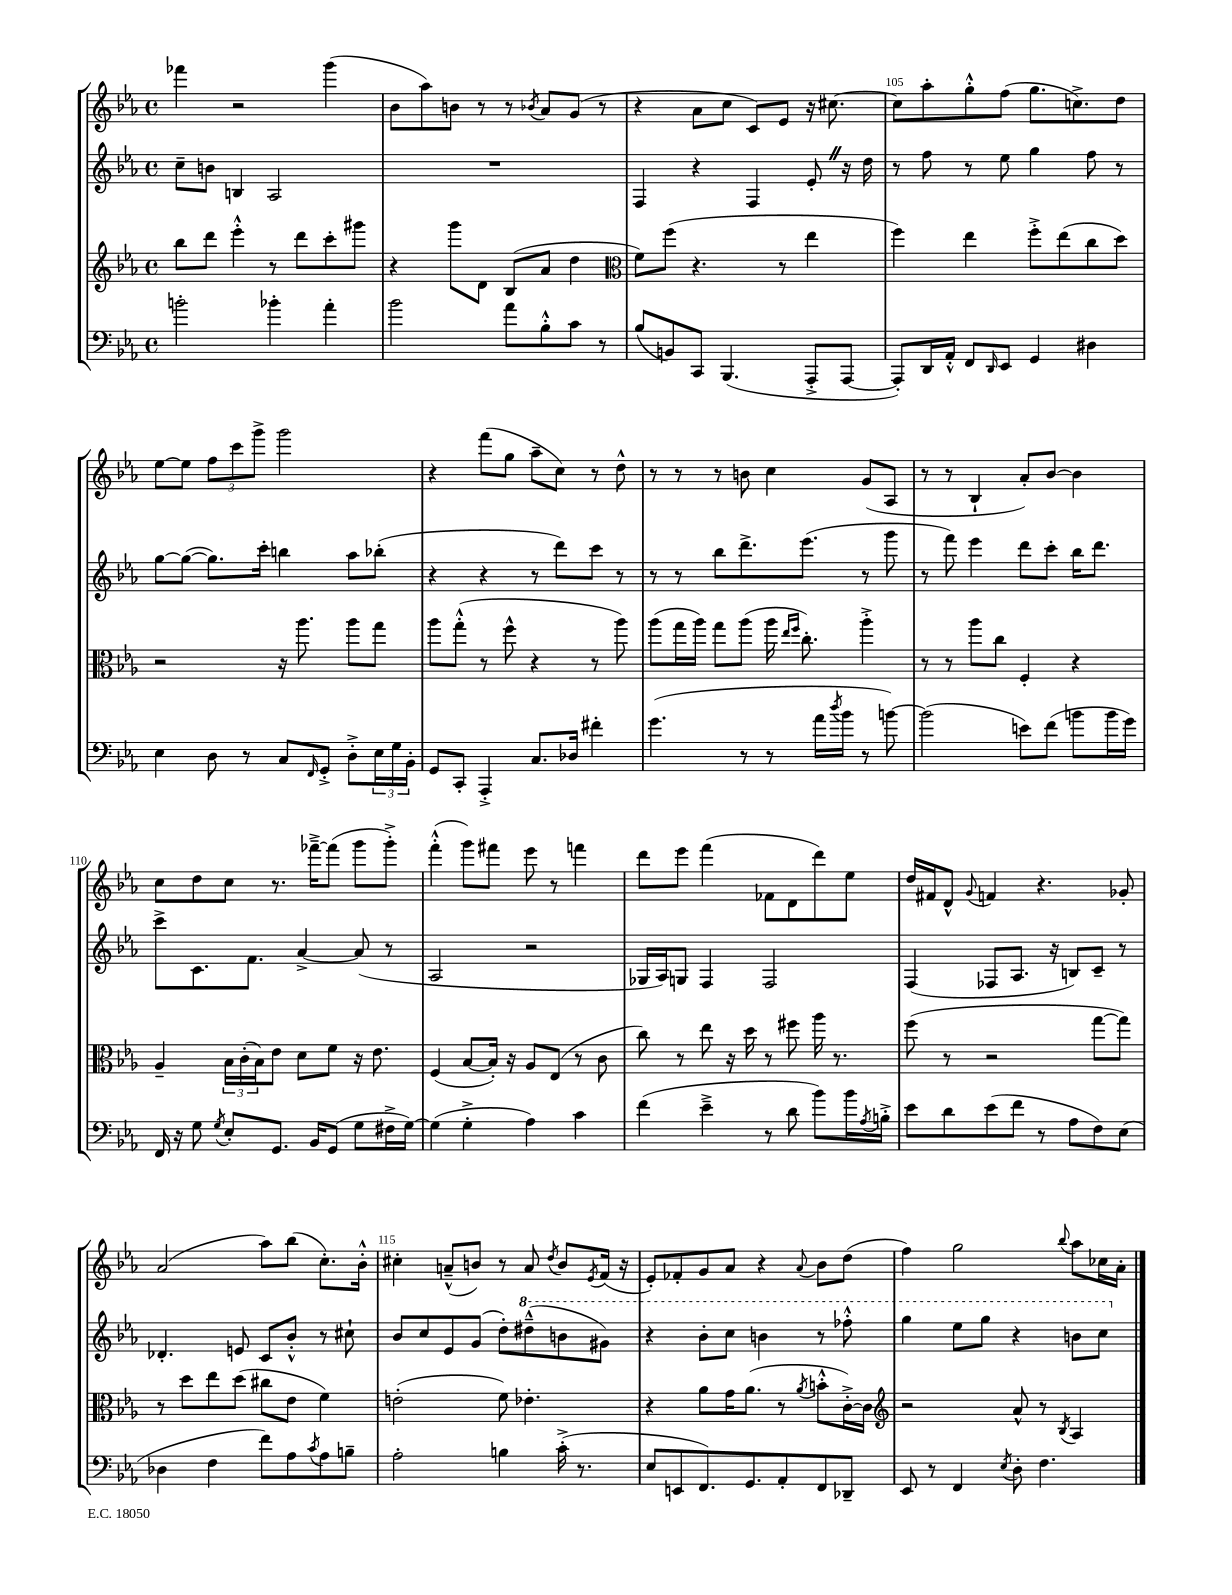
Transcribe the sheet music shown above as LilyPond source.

<<
\new StaffGroup <<
\new Staff = "s0" {
    \clef treble \key ees \major \defaultTimeSignature \time 4/4
    fes'''4 r2 g'''4( |
    bes'8 aes''8) b'8 r8 r8 \acciaccatura { bes'8 } aes'8 g'8( r8 |
    r4 aes'8 c''8 c'8) ees'8 r16 cis''8.~ |
    cis''8 aes''8-. g''8-.-^ f''8( g''8. c''8.->) d''8 |
    ees''8~ ees''8 \tuplet 3/2 { f''8 c'''8 g'''8-> } g'''2 |
    r4 f'''8( g''8 aes''8-- c''8) r8 d''8-^ |
    r8 r8 r8 b'8 c''4 g'8( aes8 |
    r8 r8 bes4-! aes'8-.) bes'8~ bes'4 |
    c''8 d''8 c''8 r8. fes'''16~---> fes'''8( g'''8 g'''8-.->) |
    f'''4-.-^( g'''8) fis'''8 ees'''8 r8 f'''4 |
    d'''8 ees'''8 f'''4( fes'8 d'8 d'''8) ees''8 |
    d''16 fis'16 d'8-^ \appoggiatura { g'8 } f'4 r4. ges'8-. |
    aes'2( aes''8) bes''8( c''8.-.) bes'16-.-^ |
    cis''4-. a'8---^( b'8) r8 a'8 \acciaccatura { d''8 } b'8 \acciaccatura { ees'8 } f'16( r16 |
    ees'8-.) fes'8-. g'8 aes'8 r4 \appoggiatura { aes'8 } bes'8 d''8( |
    f''4) g''2 \appoggiatura { bes''8 } aes''8 ces''16 aes'16-. \bar "|." |
}
\new Staff = "s1" {
    \clef treble \key ees \major \defaultTimeSignature \time 4/4
    c''8-- b'8 b4 aes2 |
    R1 |
    f4 r4 f4 ees'8-. \once \override BreathingSign.text = \markup { \musicglyph "scripts.caesura.straight" } \breathe r16 d''16 |
    r8 f''8 r8 ees''8 g''4 f''8 r8 |
    g''8~ g''8~( g''8.) c'''16-. b''4 aes''8 bes''8-.( |
    r4 r4 r8 d'''8) c'''8 r8 |
    r8 r8 bes''8 d'''8.-> ees'''8.( r8 g'''8 |
    r8 f'''8) ees'''4 d'''8 c'''8-. bes''16 d'''8. |
    c'''8-> c'8. f'8. aes'4~-> aes'8( r8 |
    aes2 r2 |
    ges16 aes16) g8 f4 f2 |
    f4( fes8 aes8. r16 b8) c'8-- r8 |
    des'4.-. e'8 c'8 bes'8-.-^ r8 cis''8-! |
    bes'8 c''8 ees'8 g'8( d''8-.) \ottava #1 dis'''8---^( b''8 gis''8) |
    r4 bes''8-. c'''8 b''4 r8 fes'''8-.-^ |
    g'''4 ees'''8 g'''8 r4 b''8 c'''8 \ottava #0 \bar "|." |
}
\new Staff = "s2" {
    \clef treble \key ees \major \defaultTimeSignature \time 4/4
    bes''8 d'''8 ees'''4-.-^ r8 d'''8 c'''8-. gis'''8 |
    r4 g'''8 d'8 bes8( aes'8 d''4 |
    \clef alto f'8) f''8( r4. r8 ees''4 |
    f''4) ees''4 f''8-.-> ees''8( c''8 d''8) |
    r2 r16 aes''8. aes''8 g''8 |
    aes''8 g''8-.-^( r8 f''8-^ r4 r8 aes''8) |
    aes''8( g''16 aes''16) g''8 aes''8( aes''16 \grace { ees''16 f''16 } c''8.-.) aes''4-.-> |
    r8 r8 aes''8 c''8 f4-. r4 |
    aes4-- \tuplet 3/2 { bes16 c'16-.( bes16) } ees'8 d'8 f'8 r16 ees'8. |
    f4( bes8~ bes16-.) r16 aes8 ees8( r8 c'8 |
    c''8) r8 ees''8 r16 d''16 r8 fis''8 aes''16 r8. |
    f''8( r8 r2 g''8~ g''8) |
    r8 d''8 ees''8 d''8( cis''8 ees'8 f'4) |
    e'2-.( f'8) ees'4.-. |
    r4 aes'8 g'16 aes'8.( r8 \acciaccatura { aes'8 } b'8-.-^ c'16~-.->) c'16 |
    \clef treble r2 aes'8-^ r8 \acciaccatura { bes8 } aes4 \bar "|." |
}
\new Staff = "s3" {
    \clef bass \key ees \major \defaultTimeSignature \time 4/4
    b'2-. bes'4-. aes'4-. |
    bes'2 aes'8 bes8-.-^ c'8 r8 |
    bes8( b,8) c,8 bes,,4.( aes,,8-.-> aes,,8~ |
    aes,,8-.) d,16 aes,16-.-^ f,8 \grace { d,16 } ees,8 g,4 dis4 |
    ees4 d8 r8 c8 \grace { f,16 } g,8-.-> d8-.-> \tuplet 3/2 { ees16 g16 bes,16-. } |
    g,8 c,8-. aes,,4-.-> c8. des16 fis'4-. |
    g'4.( r8 r8 aes'16 \acciaccatura { d''8 } bes'16 r8 b'8~) |
    b'2( e'8) f'8( b'8 b'16 g'16) |
    f,16 r16 g8 \acciaccatura { g8 } ees8-. g,8. bes,16 g,8( g8 fis16-> g16~) |
    g4( g4-.-> aes4) c'4 |
    f'4( ees'4---> r8 d'8 bes'8) bes'16 \acciaccatura { aes8 } b16-.-> |
    ees'8 d'8 ees'8( f'8 r8 aes8 f8) ees8( |
    des4 f4 f'8) aes8 \acciaccatura { c'8 } aes8 b8-- |
    aes2-. b4 c'16-.->( r8. |
    ees8 e,8 f,8.) g,8. aes,8-. f,8 des,8-- |
    ees,8 r8 f,4 \acciaccatura { ees8 } d8-. f4. \bar "|." |
}
>>
>>
\layout { \context { \Score currentBarNumber = #102 \override BarNumber.break-visibility = ##(#f #t #t) barNumberVisibility = #(every-nth-bar-number-visible 5) } }
